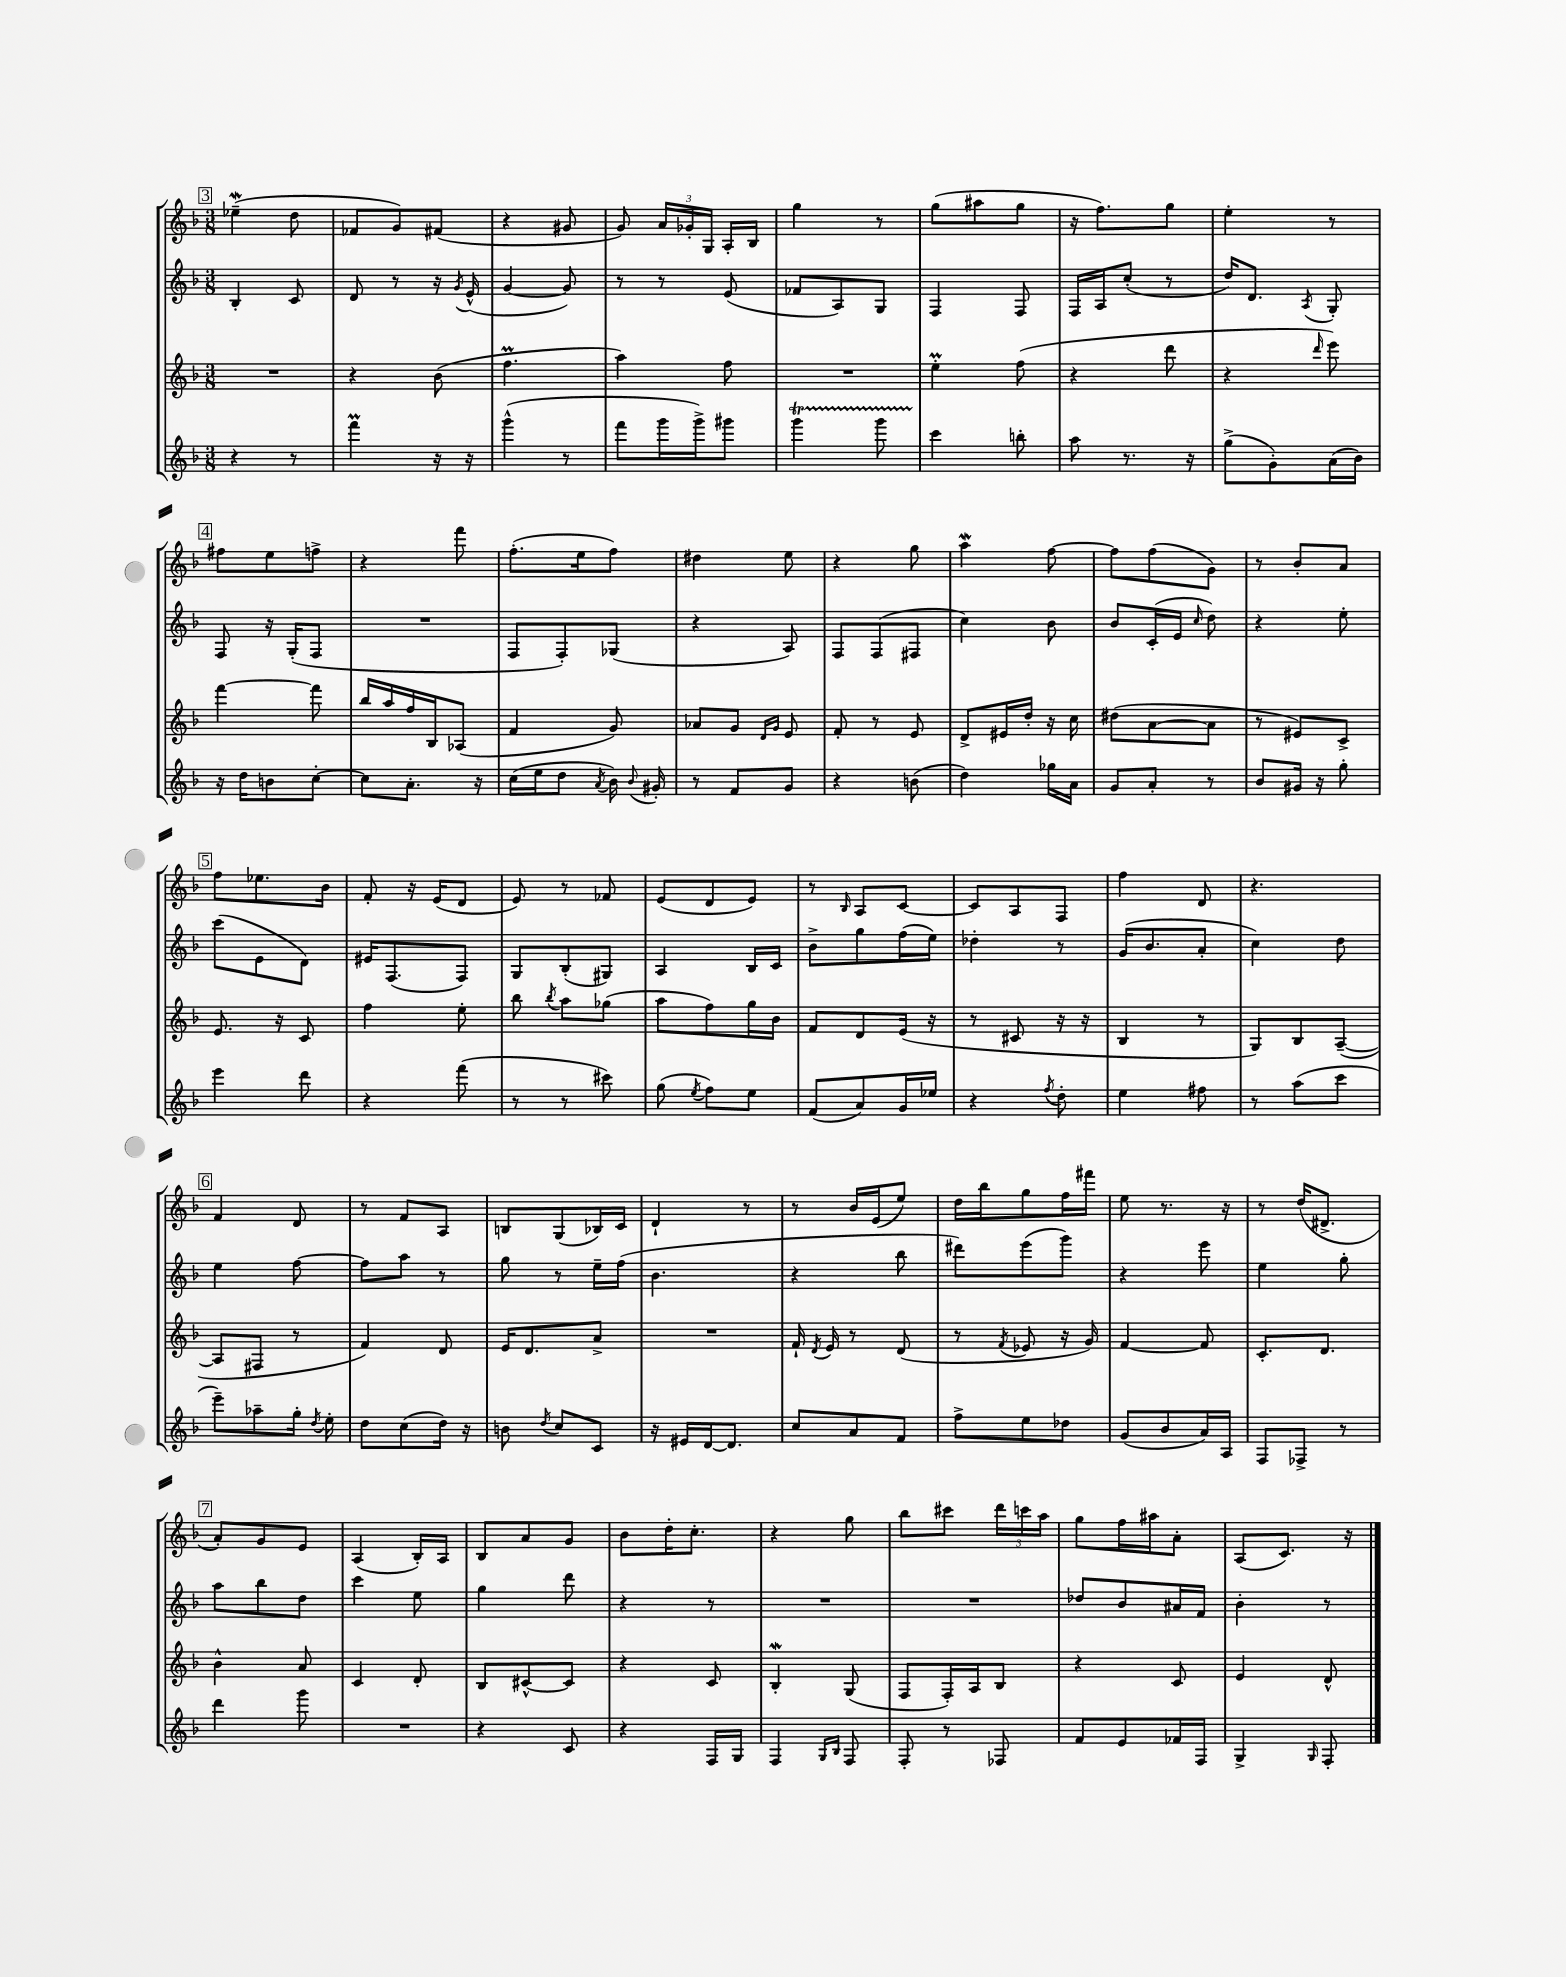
<<
\new StaffGroup <<
\new Staff = "s0" {
    \clef treble \key f \major \numericTimeSignature \time 3/8
    \autoBeamOff \mark \markup { \box "3" } ees''4--\mordent( d''8 |
    fes'8[ g'8) fis'8]( |
    r4 gis'8 |
    g'8) \tuplet 3/2 { a'16[ ges'16-. g16] } a16[-. bes16] |
    g''4 r8 |
    g''8[( ais''8 g''8] |
    r16 f''8.[) g''8] |
    e''4-. r8 |
    \mark \markup { \box "4" } fis''8[ e''8 f''8]-> |
    r4 f'''8 |
    f''8.[-.( e''16 f''8]) |
    dis''4 e''8 |
    r4 g''8 |
    a''4\mordent f''8~ |
    f''8[ f''8( g'8]) |
    r8 bes'8[-. a'8] |
    \mark \markup { \box "5" } f''8[ ees''8. bes'16] |
    f'8-. r16 e'16[( d'8] |
    e'8) r8 fes'8 |
    e'8[( d'8 e'8]) |
    r8 \grace { bes16 } a8[ c'8]~ |
    c'8[ a8 f8] |
    f''4 d'8 |
    r4. |
    \mark \markup { \box "6" } f'4 d'8 |
    r8 f'8[ a8] |
    b8[ g8( bes16) c'16] |
    d'4-! r8 |
    r8 bes'16[ e'16( e''8]) |
    d''16[ bes''16 g''8 f''16 fis'''16] |
    e''8 r8. r16 |
    r8 d''16[( dis'8.]-> |
    \mark \markup { \box "7" } a'8[-.) g'8 e'8] |
    a4( bes16[-.) a16] |
    bes8[ a'8 g'8] |
    bes'8[ d''16-. c''8.]-. |
    r4 g''8 |
    bes''8[ cis'''8] \tuplet 3/2 { d'''16[ c'''16 a''16] } |
    g''8[ f''16 ais''16 a'8]-. |
    a8[( c'8.]) r16 \bar "|." |
}
\new Staff = "s1" {
    \clef treble \key f \major \numericTimeSignature \time 3/8
    \autoBeamOff \mark \markup { \box "3" } bes4-. c'8 |
    d'8 r8 r16 \acciaccatura { g'8 } e'16-^( |
    g'4~ g'8) |
    r8 r8 e'8( |
    fes'8[ a8) g8] |
    f4 f8 |
    f16[ a16 c''8]-.( r8 |
    d''16[) d'8.] \acciaccatura { a8 } g8-. |
    \mark \markup { \box "4" } f8 r16 g16[-.( f8] |
    R4. |
    f8[ f8-.) ges8]( |
    r4 a8) |
    f8[ f8( fis8] |
    c''4) bes'8 |
    bes'8[ c'16-.( e'16] \grace { c''16 } d''8) |
    r4 e''8-. |
    \mark \markup { \box "5" } c'''8[( e'8 d'8]) |
    eis'16[ f8.( f8]) |
    g8[ bes8-.( gis8]) |
    a4 bes16[ c'16] |
    bes'8[-> g''8 f''16( e''16]) |
    des''4-. r8 |
    g'16[( bes'8. a'8]-. |
    c''4) d''8 |
    \mark \markup { \box "6" } e''4 f''8~ |
    f''8[ a''8] r8 |
    g''8 r8 e''16[-- f''16]( |
    bes'4. |
    r4 bes''8 |
    dis'''8[) e'''8( g'''8]) |
    r4 e'''8 |
    e''4 g''8-. |
    \mark \markup { \box "7" } a''8[ bes''8 d''8] |
    c'''4 e''8 |
    g''4 d'''8 |
    r4 r8 |
    R4. |
    R4. |
    des''8[ bes'8 ais'16 f'16] |
    bes'4-. r8 \bar "|." |
}
\new Staff = "s2" {
    \clef treble \key f \major \numericTimeSignature \time 3/8
    \autoBeamOff \mark \markup { \box "3" } R4. |
    r4 bes'8( |
    f''4.\prall |
    a''4) f''8 |
    R4. |
    e''4-.\prall f''8( |
    r4 d'''8 |
    r4 \grace { d'''16 } e'''8) |
    \mark \markup { \box "4" } f'''4~ f'''8 |
    bes''16[ a''16 f''16 bes16 aes8]( |
    f'4 g'8) |
    aes'8[ g'8] \grace { d'16[ g'16] } e'8 |
    f'8-. r8 e'8 |
    d'8[-> eis'16 d''16]-. r16 c''16 |
    dis''8[( a'8~ a'8] |
    r8 eis'8[) c'8]-> |
    \mark \markup { \box "5" } e'8. r16 c'8 |
    f''4 e''8-. |
    bes''8 \acciaccatura { bes''8 } a''8[ ges''8]( |
    a''8[ f''8) g''16 bes'16] |
    f'8[ d'8 e'16]( r16 |
    r8 cis'8 r16 r16 |
    bes4 r8 |
    g8[) bes8 a8]~--( |
    \mark \markup { \box "6" } a8[ fis8] r8 |
    f'4) d'8 |
    e'16[ d'8. a'8]-> |
    R4. |
    f'16-! \acciaccatura { d'8 } e'16 r8 d'8( |
    r8 \acciaccatura { f'8 } ees'8 r16 g'16) |
    f'4~ f'8 |
    c'8.[-. d'8.] |
    \mark \markup { \box "7" } bes'4-^ a'8 |
    c'4 d'8-. |
    bes8[ cis'8~-^ cis'8] |
    r4 c'8 |
    bes4-.\mordent g8( |
    f8[ f16-.) a16 bes8] |
    r4 c'8 |
    e'4 d'8-^ \bar "|." |
}
\new Staff = "s3" {
    \clef treble \key f \major \numericTimeSignature \time 3/8
    \autoBeamOff \mark \markup { \box "3" } r4 r8 |
    f'''4\prall r16 r16 |
    g'''4-^( r8 |
    f'''8[ g'''16 g'''16->) gis'''8] |
    g'''4\startTrillSpan g'''8 |
    c'''4\stopTrillSpan b''8-. |
    a''8 r8. r16 |
    g''8[->( g'8-.) a'16( bes'16]) |
    \mark \markup { \box "4" } r16 d''16[ b'8 c''8]~-. |
    c''8[ a'8.]-. r16 |
    c''16[( e''16 d''8] \acciaccatura { a'8 } bes'16) \appoggiatura { bes'8 } gis'16-. |
    r8 f'8[ g'8] |
    r4 b'8( |
    d''4) ges''16[ a'16] |
    g'8[ a'8]-. r8 |
    bes'8[ gis'16] r16 g''8-. |
    \mark \markup { \box "5" } e'''4 d'''8 |
    r4 f'''8( |
    r8 r8 cis'''8) |
    g''8( \acciaccatura { e''8 } f''8[) e''8] |
    f'8[( a'8) g'16 ees''16] |
    r4 \acciaccatura { f''8 } d''8-. |
    e''4 fis''8 |
    r8 a''8[( c'''8] |
    \mark \markup { \box "6" } e'''8[--) aes''8-- g''16]-. \acciaccatura { d''8 } e''16-. |
    d''8[ c''8( d''16]) r16 |
    b'8 \acciaccatura { d''8 } c''8[ c'8] |
    r16 eis'16[ d'16~ d'8.] |
    c''8[ a'8 f'8] |
    f''8[-> e''8 des''8] |
    g'8[( bes'8 a'16) a16] |
    f8[ fes8]-> r8 |
    \mark \markup { \box "7" } d'''4 g'''8 |
    R4. |
    r4 c'8 |
    r4 f16[ g16] |
    f4 \grace { g16[ bes16] } f8 |
    f8-. r8 fes8 |
    f'8[ e'8 fes'16 f16] |
    g4-> \grace { g16 } f8-. \bar "|." |
}
>>
>>
\layout { \context { \Score \remove "Bar_number_engraver" } }
